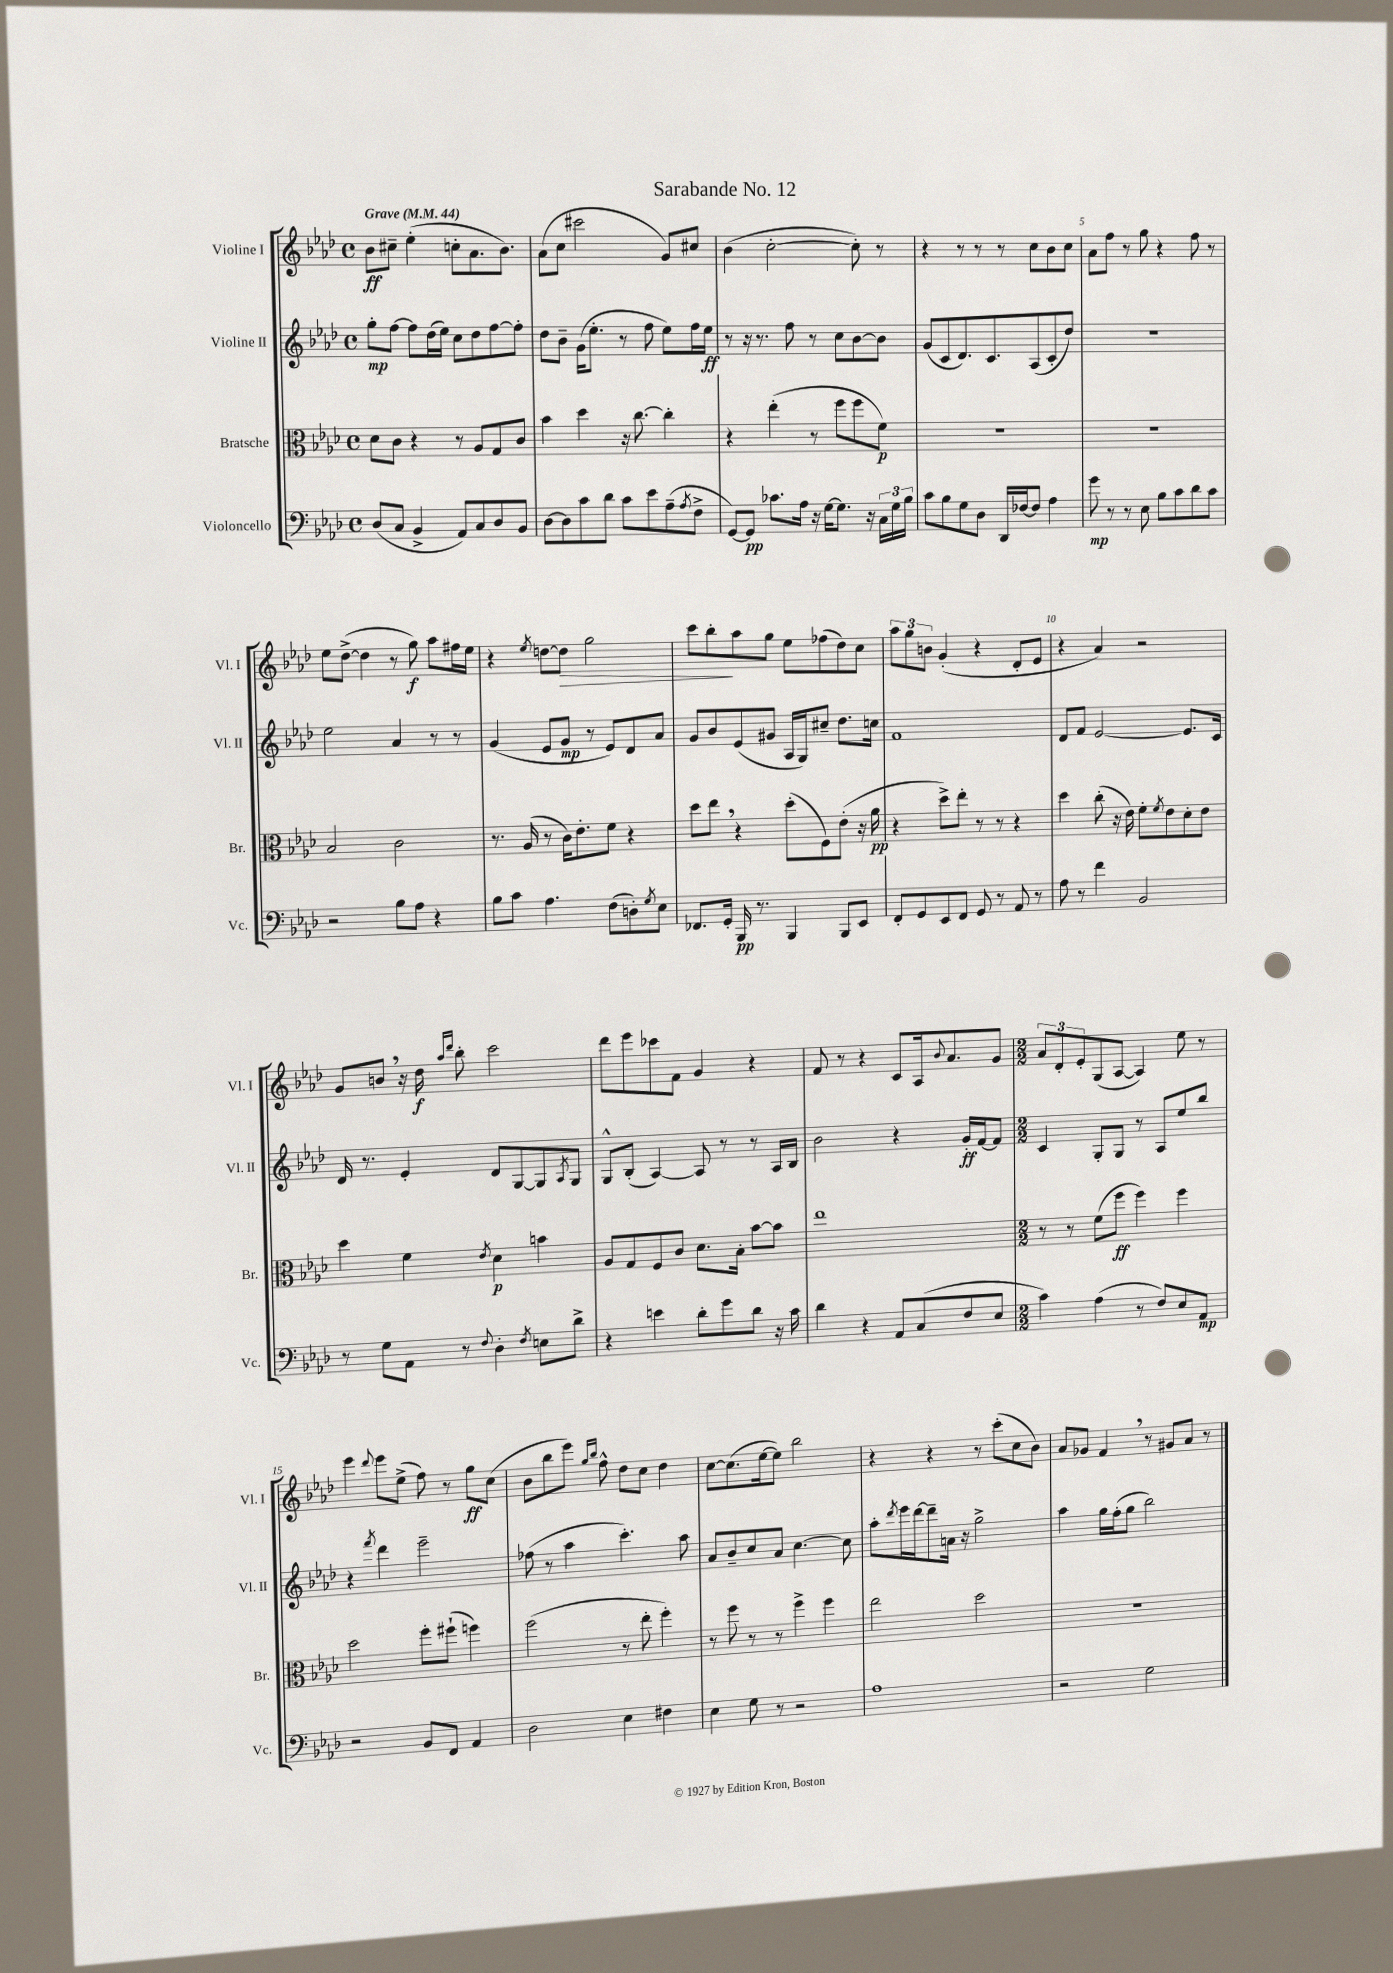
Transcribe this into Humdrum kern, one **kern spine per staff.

**kern	**kern	**kern	**kern
*staff4	*staff3	*staff2	*staff1
*clefF4	*clefC3	*clefG2	*clefG2
*k[b-e-a-d-]	*k[b-e-a-d-]	*k[b-e-a-d-]	*k[b-e-a-d-]
*M4/4	*M4/4	*M4/4	*M4/4
*met(c)	*met(c)	*met(c)	*met(c)
*MM44	*MM44	*MM44	*MM44
(8D-/L	8d-\L	8gg'\L	8b-\L
8C/J	8c\J	[8ff\J	8cc#~\J
4BB-^/	4r	8ff\]L	(4ee-'\
.	.	(16dd-\L	.
.	.	16ee-\JJ)	.
8AA-/L)	8r	8cc\L	8cc'\L
8C/	8A-/L	8dd-\	8.a-\
8D-/	8G/	[8ff\	.
.	.	.	8.b-\J)
8BB-/J	8c/J	8ff'\]J	.
=	=	=	=
[8D-\L	4b-\	8dd-\L	(8a-\L
8D-\]	.	8b-~\J	8cc\J
8c\	4dd-\	(16g\LK	2ccc#\
.	.	8.ee-'\J	.
8d-\J	.	.	.
8c\L	16r	8r	.
.	[8.cc\	.	.
8e-\	.	8ff\	.
(8A-~\	4cc'\]	8ee-\L)	8g/L)
8qA-/	.	.	.
8F^\J	.	16ff\L	8cc#/J
.	.	16ee-\JJ	.
=	=	=	=
[8GG/L)	4r	8r	(4b-\
8GG/]J	.	16r	.
.	.	8.r	.
8.c-\L	(4ee-'\	.	[2cc'\
.	.	8ff\	.
16A-\Jk	.	.	.
16r	8r	8r	.
[16G\LK	.	.	.
8.G\]J	8ff\L	8cc\L	.
.	8ff\	[8b-\	8cc'\])
16r	.	.	.
24C\LL	8f\J)	8b-\]J	8r
24G\	.	.	.
24B-\JJ	.	.	.
=	=	=	=
8c\L	1r	(8g/L	4r
8B-\	.	8c/	.
8G\	.	8.d-/)	8r
8D-\J	.	.	8r
.	.	8.c/	.
16DD-/LL	.	.	8r
[16F-/J	.	.	.
8F-/]J	.	(8A-/	8cc\L
4A-\	.	8c'/	8b-\
.	.	8dd-/J)	8cc\J
=	=	=	=
8g\	1r	1r	8a-\L
8r	.	.	8ff\J
8r	.	.	8r
8E-\	.	.	8gg\
8B-\L	.	.	4r
8c\	.	.	.
8d-\	.	.	8ff\
8c\J	.	.	8r
=	=	=	=
2r	2B-/	2ee-\	8ee-\L
.	.	.	([8dd-^\J
.	.	.	4dd-\]
8B-\L	2c\	4a-/	8r
8A-\J	.	.	8gg\)
4r	.	8r	8aa-\L
.	.	8r	16ff#\L
.	.	.	16ee-\JJ
=	=	=	=
8B-\L	8.r	(4g/	4r
8c\J	.	.	.
.	(16A-/	.	.
.	.	.	8qee-/
4.A-\	8r	8e-/L	[8dd\L
.	16c\LK)	8g/J	8dd\]J
.	8.e-'\	.	.
.	.	8r	2gg\
(8F\L	8f\J	8e-/L)	.
8D'\)	4r	8d-/	.
8qG/	.	.	.
8E-\J	.	8a-/J	.
=	=	=	=
8.FF-/L	8dd-\L	8g/L	8ccc\L
.	8ee-\J	8b-/	8bb-'\
16GG'/Jk	.	.	.
16BBB-/	4r	(8e-/	8aa-\
8.r	.	.	.
.	.	8g#/J	8gg\J
4BBB-/	(8dd-'\L	16A-/LL	8ee-\L
.	.	16G/J)	.
.	8F\)	8cc#~/J	(8ff-\
8BBB-/L	(8e-'\J	8.dd-\L	8dd-\)
8EE-/J	16r	.	8cc\J
.	16a-\	16cc\Jk	.
=	=	=	=
8FF'/L	4r	1f	12aa-\L
.	.	.	12gg\
8GG/	.	.	.
.	.	.	12b\J
8EE-/	8dd-^\L)	.	(4g'/
8FF/J	8ee-'\J	.	.
8GG/	8r	.	4r
8r	8r	.	.
8AA-/	4r	.	8d-'/L
8r	.	.	8e-/J
=	=	=	=
8A-\	4dd-\	8d-/L	4r
8r	.	8f/J	.
4f\	(8cc'\	[2e-/	4a-/)
.	16r	.	.
.	16e-\)	.	.
2BB-/	8f'\L	.	2r
.	8qf/	.	.
.	8e-\	.	.
.	8d-'\	8.e-/]L	.
.	8e-\J	.	.
.	.	16c/Jk	.
=	=	=	=
8r	4dd-\	16d-/	8g/L
.	.	8.r	.
8G\L	.	.	8b/J
8AA-\J	4f\	4e-'/	16r
.	.	.	16dd-\
.	.	.	16qqaa-/LL
.	.	.	16qqddd-/JJ
8r	.	.	8bb-'\
8qqF/	8qe-/	.	.
4D-'\	4d-\	8d-/L	2ccc\
.	.	[8G/	.
8qF/	.	.	.
8E\L	4b\	8G/]	.
.	.	8qA-/	.
8d-^\J	.	8G/J	.
=	=	=	=
4r	8A-/L	8G^^/L	8ddd-\L
.	8G/	(8B-'/J	8eee-\
4e\	8F/	[4A-/)	8ccc-\
.	8c/J	.	8f\J
8d-'\L	8.d-\L	8A-/]	4g/
8g\	.	8r	.
.	16B-'\Jk	.	.
8d-\J	[8b-\L	8r	4r
16r	8b-\]J	16A-/LL	.
16c\	.	16B-/JJ	.
=	=	=	=
4d-\	1ee-	2b-\	8f/
.	.	.	8r
4r	.	.	4r
8AA-/L	.	4r	8c/L
(8C/	.	.	16A-/k
.	.	.	8qqb-/
.	.	.	8.a-/
8F/	.	16g'/LL	.
.	.	[16f/J	.
8E-/J	.	8f/]J	8g/J
=	=	=	=
*M2/2	*M2/2	*M2/2	*M2/2
4c\)	8r	4c/	12a-/L
.	.	.	12d-'/
.	8r	.	.
.	.	.	12e-'/
(4A-\	(8f\L	8G'/L	(8G/
.	8ff\J	8G/J	[8A-/J
8r	4ff\)	8r	4A-/])
8F/L)	.	8A-/L	.
8E-/	4ff\	8ee-/	8ee-\
8AA-/J	.	8bb-/J	8r
=	=	=	=
2r	2dd-\	4r	4eee-\
.	.	8qfff/	8qqddd-/
.	.	4ddd-\	8eee-\L
.	.	.	(8ee-^\J
8BB-/L	8ff'\L	2eee-~\	8ff\)
8FF/J	(8ff#`\J	.	8r
4AA-/	4ff\)	.	8gg\L
.	.	.	(8cc\J
=	=	=	=
2D-\	(2ff\	(8ff-\	8b-\L
.	.	8r	8bb-\
.	.	4aa-\	8eee-\J)
.	.	.	16qqgg/LL
.	.	.	16qqbb-/JJ
.	.	.	8ff^^\
4E-\	8r	4.ccc'\)	8dd-\L
.	8ee-'\	.	8cc\J
4F#\	4ff'\)	.	4dd-\
.	.	8aa-\	.
=	=	=	=
4E-\	8r	8a-/L	[8cc\L
.	8ff\	8b-~/	(8.cc\]
8G\	8r	8cc/	.
.	.	.	[16ee-\k
8r	8r	8a-/J	8ee-\]J)
2r	4ff^\	[4.cc\	2bb-\
.	4ff\	.	.
.	.	8cc\]	.
=	=	=	=
1A-	2ee-\	8aa-'\L	4r
.	.	8qddd-/	.
.	.	16eee-\L	.
.	.	[16ddd-\J	.
.	.	8ddd-~\]	4r
.	.	16a\Jk	.
.	.	16r	.
.	2dd-\	2gg^\	8r
.	.	.	(8ccc'\L
.	.	.	8cc\
.	.	.	8b-\J)
=	=	=	=
2r	1r	4aa-\	8a-/L
.	.	.	8g-/J
.	.	16gg\LL	4f/
.	.	(16ff'\J	.
.	.	8gg\J	.
2G\	.	2bb-\)	8r
.	.	.	8g#/L
.	.	.	8a-/J
.	.	.	8r
==	==	==	==
*-	*-	*-	*-
